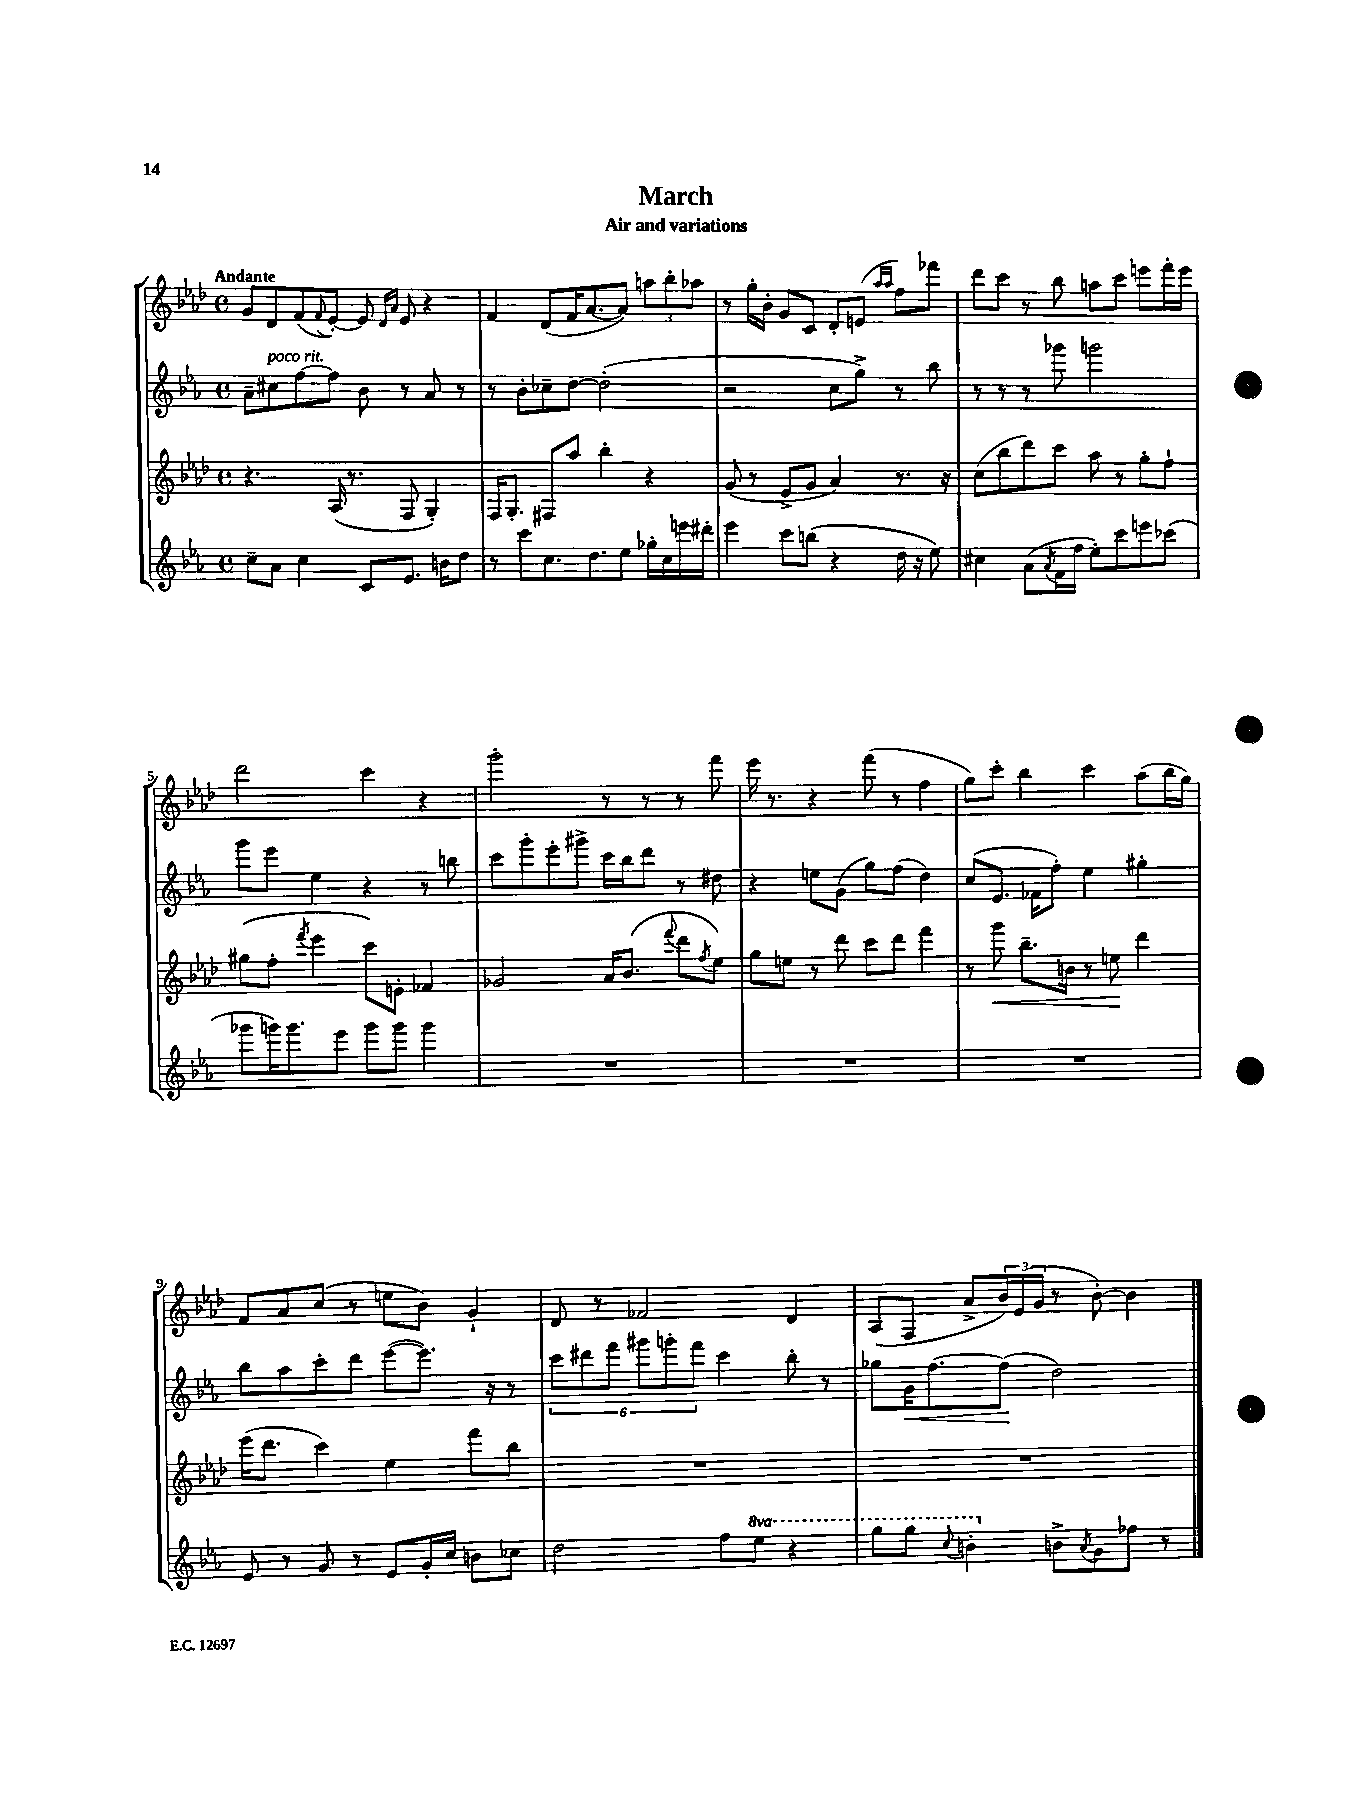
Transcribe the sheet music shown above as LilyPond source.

\header { title = "March" subtitle = "Air and variations" }
<<
\new StaffGroup <<
\new Staff = "s0" {
    \clef treble \key aes \major \defaultTimeSignature \time 4/4 \tempo "Andante"
    g'8 des'8 f'8( \appoggiatura { f'8 } ees'8~-.) ees'8 \grace { des'16 aes'16 } ees'8 r4 |
    f'4 des'8( f'16 aes'8.~ aes'8) \tuplet 3/2 { a''8 bes''8-. aes''8 } |
    r8 g''16-. bes'16-. g'8 c'8 des'8-. e'8( \grace { aes''16 aes''16 } f''8) fes'''8 |
    des'''8 c'''8 r8 bes''8 a''8 c'''8 e'''8 f'''16-. e'''16 |
    des'''2 c'''4 r4 |
    g'''2-. r8 r8 r8 f'''8 |
    ees'''16 r8. r4 f'''8( r8 f''4 |
    g''8) c'''8-. bes''4 c'''4 aes''8( bes''16 g''16) |
    f'8 aes'8 c''8( r8 e''8 bes'8) g'4-! |
    des'8 r8 fes'2 des'4 |
    aes8( f8 aes'8-> \tuplet 3/2 { bes'16) ees'16( g'16 } r8 bes'8~-.) bes'4 \bar "|." |
}
\new Staff = "s1" {
    \clef treble \key ees \major \defaultTimeSignature \time 4/4
    aes'8-- cis''8^\markup { \italic "poco rit." } f''8~ f''8 bes'8 r8 aes'8 r8 |
    r8 bes'8-. ces''8-- d''8~ d''2-.( |
    r2 c''8 g''8->) r8 bes''8 |
    r8 r8 r8 ges'''8 g'''2 |
    g'''8 ees'''8 ees''4 r4 r8 b''8 |
    c'''8 g'''8-. ees'''8-. gis'''8-> c'''16 bes''16 d'''8 r8 dis''8 |
    r4 e''8 g'8( g''8) f''8( d''4) |
    c''8( ees'8. fes'16 f''8-.) ees''4 gis''4-. |
    bes''8 aes''8 c'''8-. d'''8 ees'''8~( ees'''8.) r16 r8 |
    \tuplet 6/4 { c'''8 dis'''8 f'''8 gis'''8 g'''8-. f'''8 } c'''4 bes''8-. r8 |
    ges''8 g'16\< f''8.~ f''8\!( d''2) \bar "|." |
}
\new Staff = "s2" {
    \clef treble \key aes \major \defaultTimeSignature \time 4/4
    r4. aes16( r8. f8 g4-.) |
    f16 g8.-. fis8 aes''8 bes''4-. r4 |
    g'8( r8 ees'8-> g'8 aes'4) r8. r16 |
    c''8( bes''8 des'''8) c'''8 aes''8 r8 g''8-. f''8-! |
    gis''8( f''8-. \acciaccatura { f'''8 } ees'''4 c'''8) e'8-. fes'4 |
    ges'2 aes'16 bes'8.( \appoggiatura { f'''8 } des'''8 \acciaccatura { f''8 } ees''8) |
    g''8 e''8 r8 des'''8 c'''8 des'''8 f'''4 |
    r8 g'''8\< bes''8.-- b'16 r8 e''8\! des'''4 |
    ees'''16( des'''8. c'''4) ees''4 f'''8 bes''8 |
    R1 |
    R1 \bar "|." |
}
\new Staff = "s3" {
    \clef treble \key ees \major \defaultTimeSignature \time 4/4 \set Staff.ottavationMarkups = #ottavation-simple-ordinals
    c''8-- aes'8 c''4 c'8 ees'8. b'16 d''8 |
    r8 c'''8 c''8. d''8. ees''8 ges''16-. c''16 e'''16 dis'''16-. |
    ees'''4 c'''8 b''8( r4 d''16 r16 ees''8) |
    cis''4 aes'8( \acciaccatura { aes'8 } f'16 f''16 ees''8-.) c'''8 e'''8 ces'''8( |
    ges'''8 g'''16) g'''8. ees'''8 g'''8 g'''8 g'''4 |
    R1 |
    R1 |
    R1 |
    ees'8 r8 g'8 r8 ees'8 g'16-. c''16 b'8 ces''8 |
    d''2 f''8 \ottava #1 ees'''8 r4 |
    g'''8 g'''8 \appoggiatura { c'''8 } b''4-. \ottava #0 b'8-> \acciaccatura { aes'8 } g'8 fes''8 r8 \bar "|." |
}
>>
>>
